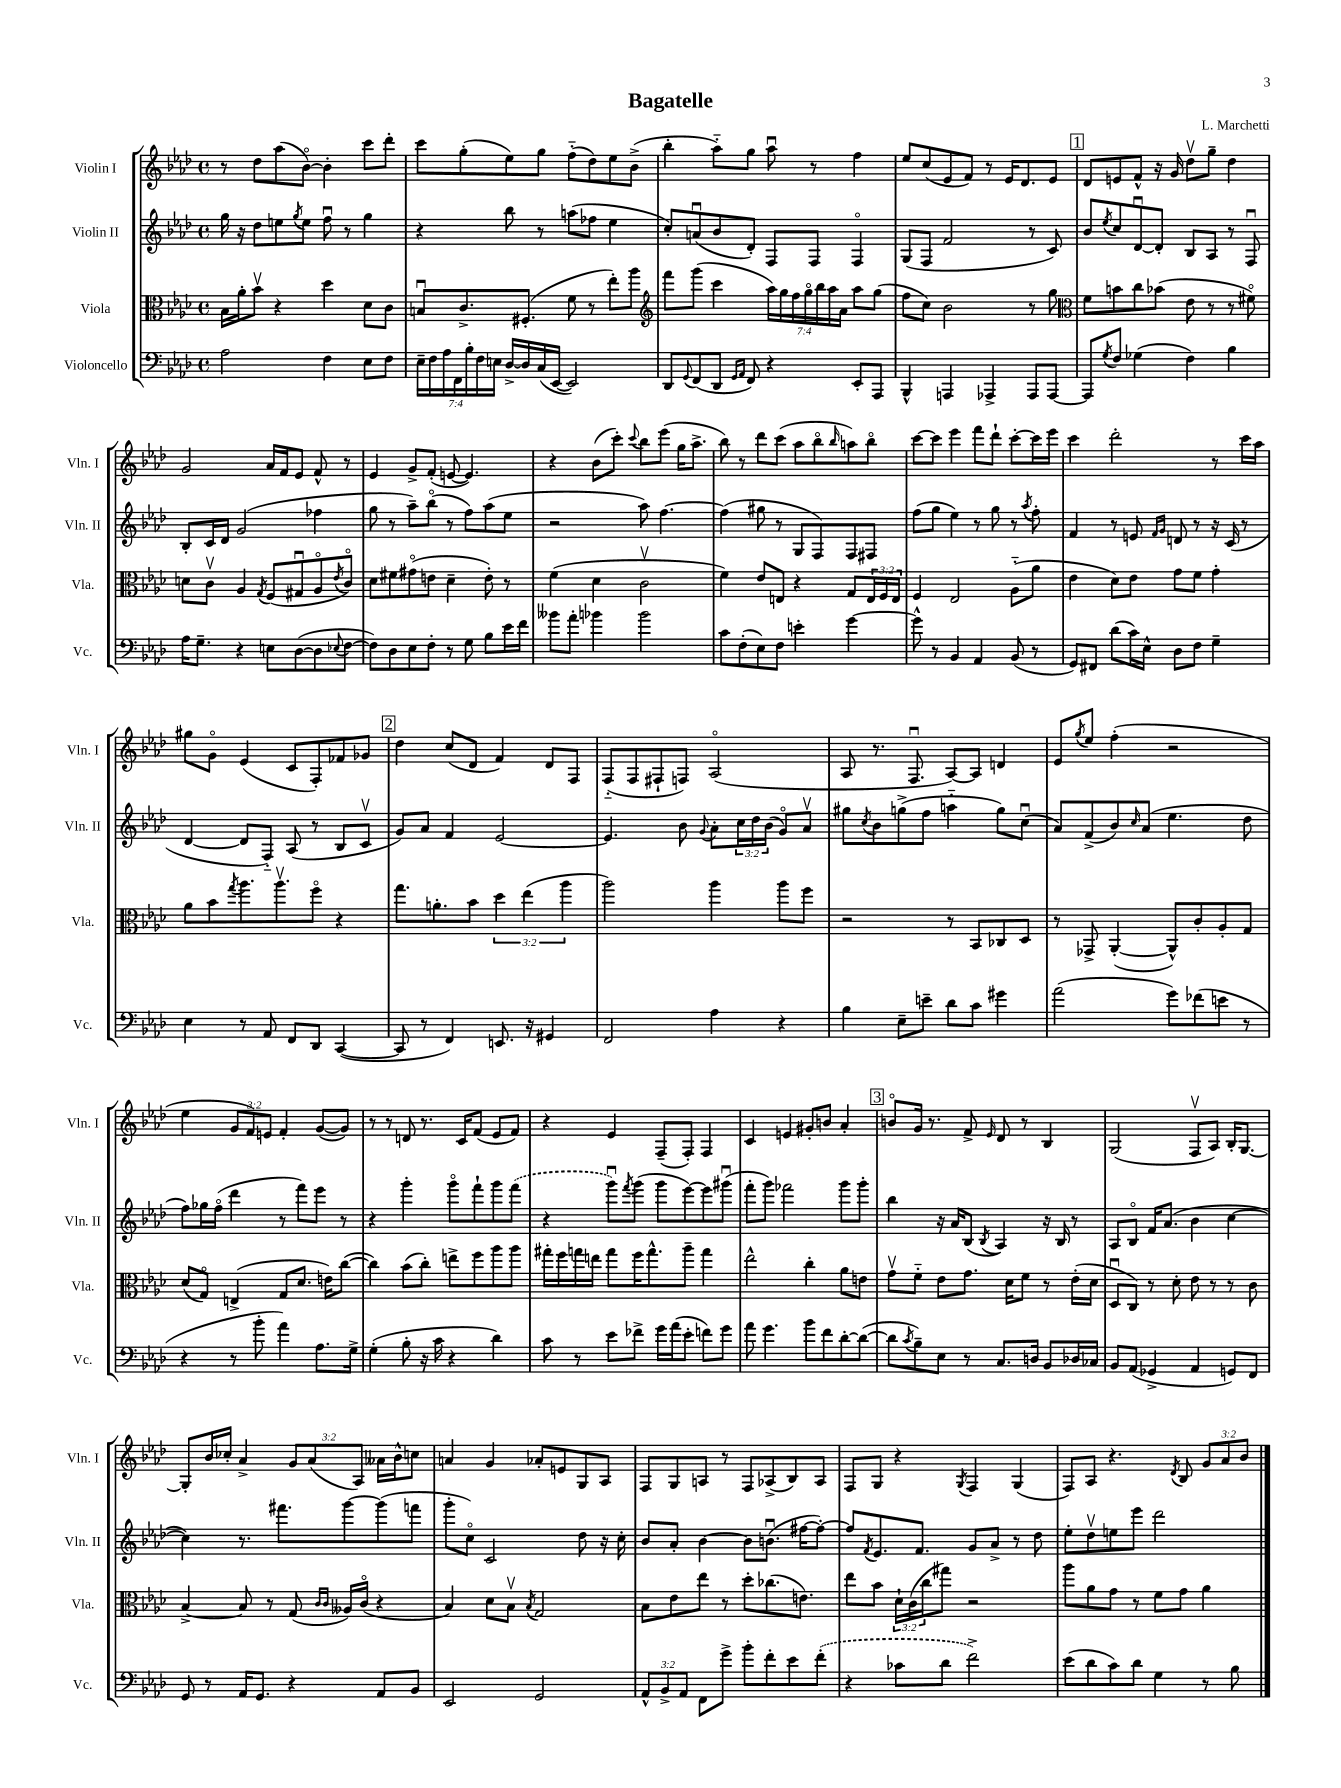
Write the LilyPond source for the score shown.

\header { title = "Bagatelle" composer = "L. Marchetti" }
<<
\new StaffGroup <<
\new Staff = "s0" \with { instrumentName = "Violin I" shortInstrumentName = "Vln. I" } {
    \clef treble \key aes \major \defaultTimeSignature \time 4/4 \override Staff.TupletNumber.text = #tuplet-number::calc-fraction-text
    r8 des''8 aes''8( bes'8~\flageolet) bes'4-. c'''8 des'''8-. |
    c'''8 g''8-.( ees''8) g''8 f''8-_( des''8) ees''8 bes'8->( |
    bes''4-. aes''8-_) g''8 aes''8\downbow r8 f''4 |
    ees''8 c''8( ees'8 f'8) r8 ees'16 des'8. ees'8 |
    \mark \markup { \box "1" } des'8 e'8 f'8-^ r16 g'16 des''8\upbow g''8-- des''4 |
    g'2 aes'16 f'16 ees'8 f'8-^ r8 |
    ees'4 g'8-> f'8-.( e'8~ e'4.) |
    r4 bes'8( c'''8-.) \appoggiatura { c'''8 } bes''8 ees'''8( g''16 aes''8.-> |
    bes''8) r8 des'''8 c'''8( aes''8 bes''8\flageolet \grace { bes''16 } a''8) bes''8\flageolet |
    c'''8~ c'''8 ees'''4 f'''8 des'''8-! c'''8~-. c'''16 ees'''16 |
    c'''4 des'''2-. r8 c'''16 aes''16 |
    gis''8 g'8\flageolet ees'4( c'8 f8-.) fes'8 ges'8 |
    \mark \markup { \box "2" } des''4 c''8( des'8 f'4) des'8 f8 |
    f8-_( f8 fis8-! f8) aes2\flageolet( |
    aes8 r8. f8.\downbow aes8~) aes8 d'4 |
    ees'8 \acciaccatura { g''8 } ees''8 f''4-.( r2 |
    ees''4 \tuplet 3/2 { g'8 f'8) e'8 } f'4-. g'8~( g'8) |
    r8 r8 d'8 r8. c'16 f'8( ees'8 f'8) |
    r4 ees'4 f8--( f8-.) f4 |
    c'4 e'4 gis'8-. b'8 aes'4-. |
    \mark \markup { \box "3" } b'8\flageolet g'16 r8. f'8-> \grace { ees'16 } des'8 r8 bes4 |
    g2( f8\upbow aes8) bes16-. g8.~ |
    g8-. bes'16 ces''16-. aes'4-> \tuplet 3/2 { g'8 aes'8( aes8) } aeses'16 bes'16-^ c''8 |
    a'4 g'4 aes'8-. e'8 g8 aes8 |
    f8 g8 a8 r8 f8 aes8->( bes8) aes8 |
    f8 g8 r4 \acciaccatura { g8 } f4 g4( |
    f8) aes8 r4. \acciaccatura { des'8 } bes8 \tuplet 3/2 { g'8 aes'8 bes'8 } \bar "|." |
}
\new Staff = "s1" \with { instrumentName = "Violin II" shortInstrumentName = "Vln. II" } {
    \clef treble \key aes \major \defaultTimeSignature \time 4/4 \override Staff.TupletNumber.text = #tuplet-number::calc-fraction-text
    g''16 r16 des''8 e''8 \acciaccatura { g''8 } e''8 f''8\downbow r8 g''4 |
    r4 bes''8 r8 a''8( fes''8 ees''4 |
    c''8-.) a'8\downbow( bes'8 des'8-.) f8 f8 f4\flageolet |
    g8( f8 f'2 r8 c'8) |
    \mark \markup { \box "1" } bes'8 \acciaccatura { ees''8 } c''8 des'8~\downbow des'8-. bes8 aes8 r8 f8\downbow |
    bes8-. c'16 des'16 g'2( fes''4 |
    g''8 r8 aes''8--) bes''8\flageolet( r8 f''8) aes''8( ees''8 |
    r2 aes''8) f''4.~ |
    f''4( gis''8 r8 g8 f8) f8 fis8 |
    f''8( g''8 ees''4) r8 g''8 r8 \acciaccatura { aes''8 } f''8-. |
    f'4 r8 e'8 \grace { f'16 g'16 } d'8 r8 r16 c'16( r8 |
    des'4~ des'8 f8-_) aes8( r8 bes8 c'8\upbow |
    \mark \markup { \box "2" } g'8) aes'8 f'4 ees'2~ |
    ees'4. bes'8 \appoggiatura { g'8 } aes'8-. \tuplet 3/2 { c''16 des''16 bes'16( } g'8\flageolet) aes'8\upbow |
    gis''8 \acciaccatura { c''8 } bes'8 g''8->( f''8 a''4-_ g''8) c''8\downbow( |
    aes'8) f'8->( bes'8) \grace { c''16 } aes'8( ees''4. des''8 |
    f''8) ges''16 f''16\flageolet( des'''4 r8 f'''8) ees'''8 r8 |
    r4 g'''4-. g'''8\flageolet f'''8-! g'''8 \once \slurDashed f'''8( |
    r4 g'''8\downbow) \acciaccatura { f'''8 } g'''8( g'''8 ees'''8~) ees'''8 gis'''8\downbow( |
    f'''8-. g'''8) fes'''2 g'''8 g'''8-. |
    \mark \markup { \box "3" } bes''4 r16 aes'16 bes8( \acciaccatura { bes8 } aes4) r16 bes16 r8 |
    aes8 bes8\flageolet f'16 aes'8.( bes'4 c''4~ |
    c''4) r8. fis'''8. g'''8~ g'''8( f'''8 |
    g'''8-. c''8\flageolet) c'2 des''8 r16 c''16-. |
    bes'8 aes'8-. bes'4~ bes'8 b'8.\downbow( fis''16~ fis''8~-.) |
    fis''8 \acciaccatura { f'8 } ees'8. f'8. g'8 aes'8-> r8 des''8 |
    ees''8-. des''8\upbow e''8 ees'''8 des'''2 \bar "|." |
}
\new Staff = "s2" \with { instrumentName = "Viola" shortInstrumentName = "Vla." } {
    \clef alto \key aes \major \defaultTimeSignature \time 4/4 \override Staff.TupletNumber.text = #tuplet-number::calc-fraction-text
    bes16 aes'16-. bes'8\upbow r4 des''4 des'8 c'8 |
    b8\downbow c'8.-> fis8.-.( f'8 r8 ees''8-.) aes''8 |
    \clef treble f'''8 g'''8( c'''4 \tuplet 7/4 { aes''16) g''16 f''16 g''16\flageolet bes''16 aes''16 aes'16 } aes''8 g''8( |
    f''8 c''8) bes'2 r8 g''8 |
    \mark \markup { \box "1" } \clef alto f'8 b'8 c''8 bes'8( ees'8 r8 r8 fis'8\flageolet) |
    d'8 c'8\upbow aes4 \acciaccatura { g8 } f8( gis8\downbow aes8\flageolet \acciaccatura { ees'8 } c'8\flageolet) |
    des'8 fis'8 gis'8\flageolet( e'8 des'4-- e'8-.) r8 |
    f'4( des'4 c'2\upbow |
    f'4) ees'8 e8 r4 g8 \tuplet 3/2 { e16 f16 e16 } |
    f4 ees2 aes8-_( aes'8 |
    ees'4 des'8) ees'8 g'8 f'8 g'4-. |
    aes'8 bes'8 \acciaccatura { g''8 } aes''8. aes''8.\upbow f''8\flageolet r4 |
    \mark \markup { \box "2" } g''8. a'8.-. bes'8 \tuplet 3/2 { des''4 ees''4( aes''4 } |
    aes''2) aes''4 aes''8 f''8 |
    r2 r8 bes,8 ces8 des8 |
    r8 ges,8-> aes,4~-.( aes,8-^) c'8-. aes8-. g8 |
    des'8( g8\flageolet) e4->( g8 des'8. e'16) c''8~( |
    c''4) bes'8( c''8-.) e''8-> f''8 aes''8 aes''8 |
    gis''16-. f''16 g''16 e''16 g''8 f''16 g''8.-^ aes''8-- g''4 |
    ees''2-^ c''4-. aes'8 e'8 |
    \mark \markup { \box "3" } g'8\upbow f'8-_ ees'8 g'8. des'16 f'8 r8 ees'16-.( des'16 |
    des8\downbow c8) r8 des'8-. ees'8 r8 r8 c'8 |
    bes4~-> bes8 r8 g8( \grace { c'16 c'16 } aeses16) c'16\flageolet( r4 |
    bes4) des'8 bes8\upbow \acciaccatura { bes8 } g2 |
    bes8 ees'8 ees''8 r8 des''8-. ces''8.( e'8.) |
    ees''8 bes'8 \tuplet 3/2 { des'16-! c'16( c''16 } gis''8) r2 |
    aes''8 aes'8 g'8 r8 f'8 g'8 aes'4 \bar "|." |
}
\new Staff = "s3" \with { instrumentName = "Violoncello" shortInstrumentName = "Vc." } {
    \clef bass \key aes \major \defaultTimeSignature \time 4/4 \override Staff.TupletNumber.text = #tuplet-number::calc-fraction-text
    aes2 f4 ees8 f8 |
    \tuplet 7/4 { ees16-- f16 aes16 f,16 bes16-. f16 e16 } des16~-> des16 c16( ees,16~ ees,2) |
    des,8 \appoggiatura { g,8 } f,8( des,8 \grace { g,16 aes,16 } f,8) r4 ees,8-. aes,,8 |
    bes,,4-^ a,,4 aes,,4-> aes,,8 aes,,8~ |
    \mark \markup { \box "1" } aes,,8 \acciaccatura { g8 } f8 ges4( f4) bes4 |
    aes16 g8.-- r4 e8 des8~( des8 \appoggiatura { ees8 } f8~ |
    f8) des8 ees8 f8-. r8 g8 bes8 ees'16 f'16 |
    beses'8 aes'8-. bes'4 bes'2 |
    c'8 f8-.( ees8) f8 e'4-. g'4~ |
    g'8-^ r8 bes,4 aes,4 bes,8( r8 |
    g,8) fis,8 des'8( c'16) ees16-^ des8 f8 g4-- |
    ees4 r8 aes,8 f,8 des,8 c,4~( |
    \mark \markup { \box "2" } c,8 r8 f,4) e,8. r16 gis,4 |
    f,2 aes4 r4 |
    bes4 ees8-- e'8-- des'8 c'8 gis'4 |
    aes'2( g'8) fes'8( e'8 r8 |
    r4 r8 bes'8-. aes'4) aes8. g16-> |
    g4-.( bes8-. r16 c'16 r4 des'4) |
    c'8 r8 ees'8 fes'8-> g'16 aes'16( ees'8-. f'8) g'8 |
    aes'8 g'4. bes'8 f'8 des'8~-. des'8~( |
    \mark \markup { \box "3" } des'8 \acciaccatura { c'8 } bes8--) ees8 r8 c8. d16 bes,8 des16 ces16 |
    bes,8 aes,8( ges,4-> aes,4 g,8) f,8 |
    g,8 r8 aes,16 g,8. r4 aes,8 bes,8 |
    ees,2 g,2 |
    \tuplet 3/2 { aes,8-^ bes,8-> aes,8 } f,8 g'8-> bes'8-. f'8-. ees'8 \once \slurDashed f'8-.( |
    r4 ces'8 des'8 f'2->) |
    ees'8( des'8 c'8) des'8 g4 r8 bes8 \bar "|." |
}
>>
>>
\layout { \context { \Score \remove "Bar_number_engraver" } }
